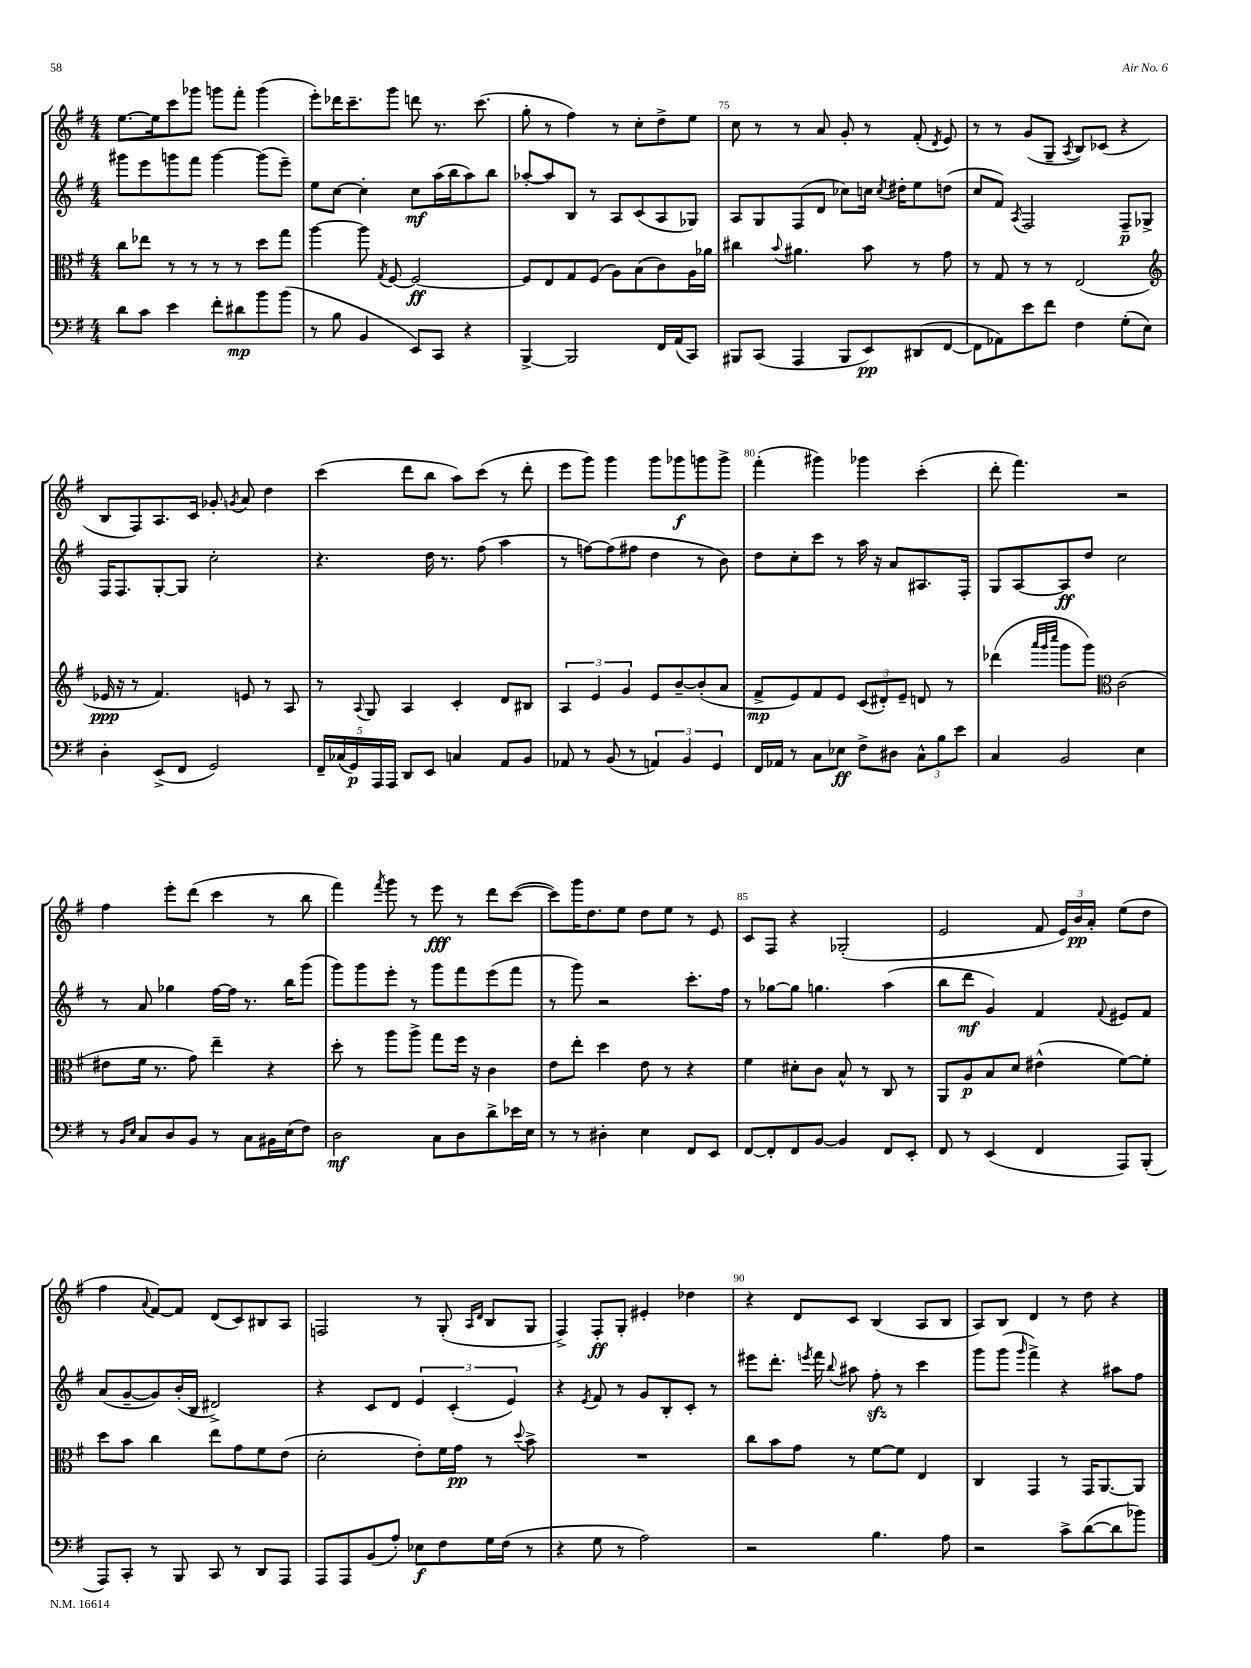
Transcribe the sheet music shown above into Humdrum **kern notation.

**kern	**dynam	**kern	**dynam	**kern	**dynam	**kern	**dynam
*part4	*part4	*part3	*part3	*part2	*part2	*part1	*part1
*staff4	*staff4	*staff3	*staff3	*staff2	*staff2	*staff1	*staff1
*clefF4	*	*clefC3	*	*clefG2	*	*clefG2	*
*k[f#]	*	*k[f#]	*	*k[f#]	*	*k[f#]	*
*M4/4	*	*M4/4	*	*M4/4	*	*M4/4	*
=72	=72	=72	=72	=72	=72	=72	=72
8d\L	.	8cc\L	.	8ggg#X\L	.	[8.ee\L	.
8c\J	.	8ee-X\J	.	8eee\	.	.	.
.	.	.	.	.	.	16ee\k]	.
4e\	.	8r	.	8gggn\	.	8ccc\	.
.	.	8r	.	8fff#\J	.	8ggg-X\J	.
8f#'\L	.	8r	.	[4ggg\	.	8gggn\L	.
8d#X\	mp	8r	.	.	.	8fff#'\J	.
8b\	.	8dd\L	.	(8ggg\L]	.	(4ggg\	.
(8b\J	.	8gg\J	.	8eee~\J)	.	.	.
=73	=73	=73	=73	=73	=73	=73	=73
8r	.	[4aa\	.	8ee\L	.	8eee'\L)	.
8B\	.	.	.	[8cc\J	.	16ddd-X\K	.
.	.	.	.	.	.	8.ccc~\	.
4BB/	.	8aa\]	.	4cc'\]	.	.	.
.	.	8qG/	.	.	.	.	.
.	.	[8F#/	.	.	.	8ggg\J	.
8EE/L)	.	2F#/_	ff	8cc\L	mf	8dddn\	.
8CC/J	.	.	.	(16aa\L	.	8.r	.
.	.	.	.	16bb\J	.	.	.
4r	.	.	.	8aa\)	.	.	.
.	.	.	.	.	.	(8.ccc\	.
.	.	.	.	8bb\J	.	.	.
=74	=74	=74	=74	=74	=74	=74	=74
[4BBB^/	.	8F#/L]	.	[8aa-X'/L	.	8gg'\	.
.	.	8E/	.	8aa-/]	.	8r	.
2BBB/]	.	8G/	.	8B/J	.	4ff#\)	.
.	.	(8F#/J	.	8r	.	.	.
.	.	8A\L)	.	8A/L	.	8r	.
.	.	(8B\	.	(8c/	.	8cc'\L	.
16FF#/LL	.	8c\)	.	8A/	.	8dd^\	.
(16AA/J	.	.	.	.	.	.	.
8CC/J)	.	16A\L	.	8G-X/J)	.	8ee\J	.
.	.	16a-X\JJ	.	.	.	.	.
=75	=75	=75	=75	=75	=75	=75	=75
8BBB#X/L	.	4cc#X\	.	8A/L	.	8cc\	.
(8CC/J	.	.	.	8G/	.	8r	.
.	.	8qqb/	.	.	.	.	.
4AAA/	.	4.a#X\	.	(8F#/	.	8r	.
.	.	.	.	8d/J	.	8a/	.
8BBB#/L	.	.	.	8cc-X\L)	.	8g'/	.
8EE/)	pp	8b\	.	16ccn\Jk	.	8r	.
.	.	.	.	8qcc/	.	.	.
.	.	.	.	16dd#X'\KL	.	.	.
(8DD#X/	.	8r	.	8ee\	.	(8f#'/	.
.	.	.	.	.	.	8qd/	.
[8FF#/J	.	8g\	.	(8ddn\J	.	8e/)	.
=76	=76	=76	=76	=76	=76	=76	=76
8FF#\L]	.	8r	.	8cc/L	.	8r	.
8AA-X\)	.	8G/	.	8f#/J)	.	8r	.
.	.	.	.	8qA/	.	.	.
8e\	.	8r	.	2F#/	.	(8g/L	.
8f#\J	.	8r	.	.	.	8G~/J	.
.	.	.	.	.	.	8qA/	.
4F#\	.	(2E/	.	.	.	8B/L)	.
.	.	.	.	.	.	(8c-X/J	.
(8G'\L	.	.	.	8F#~/L	p	4r	.
8E\J)	.	.	.	8G-X^/J	.	.	.
!!LO:LB:g=z
=77	=77	=77	=77	=77	=77	=77	=77
*	*	*clefG2	*	*	*	*	*
4D'\	.	16e-X/	ppp	16F#/KL	.	8B/L	.
.	.	16r	.	8.F#/	.	.	.
.	.	8r	.	.	.	8F#/)	.
(8EE^/L	.	4.f#/)	.	[8G'/	.	8.A/	.
8FF#/J	.	.	.	8G/J]	.	.	.
.	.	.	.	.	.	16c/Jk	.
2GG/)	.	.	.	2cc'\	.	8g-X'/	.
.	.	.	.	.	.	8qgn/	.
.	.	8en/	.	.	.	8a/	.
.	.	8r	.	.	.	4dd\	.
.	.	8A/	.	.	.	.	.
=78	=78	=78	=78	=78	=78	=78	=78
20FF#~/LL	.	8r	.	4.r	.	(4ccc\	.
(20C-X/	.	.	.	.	.	.	.
20GG/)	p	.	.	.	.	.	.
.	.	8qqA/	.	.	.	.	.
.	.	8G/	.	.	.	.	.
20AAA/	.	.	.	.	.	.	.
20AAA/JJ	.	.	.	.	.	.	.
8DD/L	.	4A/	.	.	.	8ddd\L	.
8EE/J	.	.	.	16dd\	.	8bb\J	.
.	.	.	.	8.r	.	.	.
4Cn/	.	4c'/	.	.	.	8aa\L)	.
.	.	.	.	(8ff#\	.	(8ccc\J	.
8AA/L	.	8d/L	.	4aa\	.	8r	.
8BB/J	.	8B#X/J	.	.	.	8ddd'\	.
=79	=79	=79	=79	=79	=79	=79	=79
8AA-X/	.	6A/	.	8r	.	8eee\L	.
8r	.	.	.	[8ffn\L)	.	8ggg\J)	.
.	.	6e/	.	.	.	.	.
(8BB/	.	.	.	(8ff\]	.	4ggg\	.
.	.	6g/	.	.	.	.	.
8r	.	.	.	8ff#X\J	.	.	.
6AAn/)	.	8e/L	.	4dd\	.	8ggg\L	.
.	.	[8b~/	.	.	.	8ggg-X\	f
6BB/	.	.	.	.	.	.	.
.	.	(8b'/]	.	8r	.	8gggn\	.
6GG/	.	.	.	.	.	.	.
.	.	8a/J	.	8b\)	.	8ggg^\J	.
=80	=80	=80	=80	=80	=80	=80	=80
16FF#/LL	.	8f#^/L	mp	8dd\L	.	(4fff#'\	.
16AA-X/JJ	.	.	.	.	.	.	.
8r	.	8e/)	.	8cc'\	.	.	.
8C\L	.	8f#/	.	8ccc\J	.	4ggg#X\)	.
8E-X\J	ff	8e/J	.	8r	.	.	.
8F#^\L	.	(12c/L	.	16aa\	.	4ggg-X\	.
.	.	.	.	16r	.	.	.
.	.	12d#X'/)	.	.	.	.	.
8D#X\J	.	.	.	8a/L	.	.	.
.	.	12e~/J	.	.	.	.	.
12C^^\L	.	8dn/	.	8.A#X/	.	(4ccc'\	.
12B\	.	.	.	.	.	.	.
.	.	8r	.	.	.	.	.
12e\J	.	.	.	.	.	.	.
.	.	.	.	16F#'/Jk	.	.	.
=81	=81	=81	=81	=81	=81	=81	=81
4C/	.	(4ddd-X\	.	8G/L	.	8ddd'\	.
.	.	.	.	[8A/	.	4.fff#\)	.
.	.	32qqaaa/LLL	.	.	.	.	.
.	.	32qqggg/	.	.	.	.	.
.	.	32qqcccc/JJJ	.	.	.	.	.
2BB/	.	8ggg\L	.	8A/]	ff	.	.
.	.	8ggg\J)	.	8dd/J	.	.	.
*	*	*clefC3	*	*	*	*	*
.	.	(2c\	.	2cc\	.	2r	.
4E\	.	.	.	.	.	.	.
!!LO:LB:g=z
=82	=82	=82	=82	=82	=82	=82	=82
8r	.	8e#X\L	.	8r	.	4ff#\	.
16qqBB/LL	.	.	.	.	.	.	.
16qqE/JJ	.	.	.	.	.	.	.
8C/L	.	16f#\Jk	.	8a/	.	.	.
.	.	8.r	.	.	.	.	.
8D/	.	.	.	4gg-X\	.	8eee'\L	.
8BB/J	.	8g\)	.	.	.	(8ddd\J	.
8r	.	4ee~\	.	[16ff#\LL	.	4ccc\	.
.	.	.	.	16ff#\JJ]	.	.	.
8C\L	.	.	.	8.r	.	.	.
16BB#X\L	.	4r	.	.	.	8r	.
(16E\J	.	.	.	16bb\KL	.	.	.
8F#\J)	.	.	.	(8ggg\J	.	8bb\	.
=83	=83	=83	=83	=83	=83	=83	=83
2D\	mf	8dd'\	.	8ggg\L)	.	4fff#\)	.
.	.	8r	.	8ggg\	.	.	.
.	.	.	.	.	.	8qfff#/	.
.	.	8aa\L	.	8eee'\J	.	8ggg\	.
.	.	8aa^\J	.	8r	.	8r	.
8C\L	.	8gg\L	.	8ggg\L	.	8eee\	fff
8D\	.	16ff#\Jk	.	8fff#\	.	8r	.
.	.	16r	.	.	.	.	.
8d^\	.	4c\	.	(8eee\	.	8ddd\L	.
16e-X\L	.	.	.	8fff#\J	.	([8ccc\J	.
16E\JJ	.	.	.	.	.	.	.
=84	=84	=84	=84	=84	=84	=84	=84
8r	.	8e\L	.	8r	.	8ccc\L])	.
8r	.	8ee'\J	.	8ggg\)	.	16ggg\K	.
.	.	.	.	.	.	8.dd\	.
4D#X'\	.	4dd\	.	2r	.	.	.
.	.	.	.	.	.	8ee\J	.
4E\	.	8e\	.	.	.	8dd\L	.
.	.	8r	.	.	.	8ee\J	.
8FF#/L	.	4r	.	8.ccc'\L	.	8r	.
8EE/J	.	.	.	.	.	8e/	.
.	.	.	.	16ff#\Jk	.	.	.
=85	=85	=85	=85	=85	=85	=85	=85
[8FF#/L	.	4f#\	.	8r	.	8c/L	.
8FF#'/]	.	.	.	[8gg-X\L	.	8F#/J	.
8FF#/	.	8d#X'\L	.	8gg-\J]	.	4r	.
[8BB/J	.	8c\J	.	4.ggn\	.	.	.
4BB/]	.	8B^^/	.	.	.	(2G-X'/	.
.	.	8r	.	.	.	.	.
8FF#/L	.	8C/	.	(4aa\	.	.	.
8EE'/J	.	8r	.	.	.	.	.
=86	=86	=86	=86	=86	=86	=86	=86
8FF#/	.	8AA/L	.	8bb\L	.	2e/	.
8r	.	8A/	p	8ddd\J	mf	.	.
(4EE/	.	8B/	.	4g/)	.	.	.
.	.	8d/J	.	.	.	.	.
4FF#/	.	(4e#X^^\	.	4f#/	.	8f#/	.
.	.	.	.	.	.	24e/LL)	.
.	.	.	.	.	.	24b/	pp
.	.	.	.	.	.	24a'/JJ	.
.	.	.	.	8qqf#/	.	.	.
8AAA/L)	.	[8f#\L)	.	8e#X/L	.	(8ee\L	.
(8BBB'/J	.	8f#'\J]	.	8f#/J	.	8dd\J	.
!!LO:LB:g=z
=87	=87	=87	=87	=87	=87	=87	=87
8AAA/L)	.	8dd\L	.	(8a/L	.	4ff#\	.
8CC'/J	.	8b\J	.	[8g~/	.	.	.
.	.	.	.	.	.	8qqa/	.
8r	.	4cc\	.	8g/])	.	[8f#/L)	.
8BBB/	.	.	.	(16b'/L	.	8f#/J]	.
.	.	.	.	16B/JJ	.	.	.
8CC/	.	8ee\L	.	2d#X^/)	.	(8d/L	.
8r	.	8g\	.	.	.	8c/)	.
8DD/L	.	8f#\	.	.	.	8B#X/	.
8AAA/J	.	(8e\J	.	.	.	8A/J	.
=88	=88	=88	=88	=88	=88	=88	=88
8AAA/L	.	2d'\	.	4r	.	2Fn/	.
8AAA/	.	.	.	.	.	.	.
(8BB/	.	.	.	8c/L	.	.	.
8A'/J)	.	.	.	8d/J	.	.	.
8E-X\L	f	8e'\L)	.	6e/	.	8r	.
8F#\	.	16f#\L	.	.	.	(8G'/	.
.	.	.	.	(6c'/	.	.	.
.	.	16g\JJ	pp	.	.	.	.
.	.	.	.	.	.	16qqA/LL	.
.	.	.	.	.	.	16qqd/JJ	.
16G\L	.	8r	.	.	.	8B/L	.
(16F#\JJ	.	.	.	.	.	.	.
.	.	.	.	6e/)	.	.	.
.	.	8qqdd/	.	.	.	.	.
8r	.	8b^\	.	.	.	8G/J	.
=89	=89	=89	=89	=89	=89	=89	=89
4r	.	1r	.	4r	.	4F#^/)	.
.	.	.	.	8qe/	.	.	.
8G\	.	.	.	8f#/	.	8F#'/L	ff
8r	.	.	.	8r	.	8G'/J	.
2A\)	.	.	.	8g/L	.	4e#X'/	.
.	.	.	.	8B'/	.	.	.
.	.	.	.	8c'/J	.	4dd-X\	.
.	.	.	.	8r	.	.	.
=90	=90	=90	=90	=90	=90	=90	=90
2r	.	8cc\L	.	8eee#X\L	.	4r	.
.	.	8b\	.	8.ddd'\J	.	.	.
.	.	8g\J	.	.	.	8d/L	.
.	.	.	.	8qeeen/	.	.	.
.	.	.	.	16fff#\	.	.	.
.	.	.	.	8qqbb/	.	.	.
.	.	8r	.	8aa#X\	.	8c/J	.
4.B\	.	[8f#\L	.	8ff#zz'\	.	(4B/	.
.	.	8f#\J]	.	8r	.	.	.
.	.	4E/	.	4ccc\	.	8A/L	.
8A\	.	.	.	.	.	8B/J	.
=91	=91	=91	=91	=91	=91	=91	=91
2r	.	4C/	.	8ggg\L	.	8A/L)	.
.	.	.	.	(8ggg\J	.	8B/J	.
.	.	.	.	16qqggg/	.	.	.
.	.	4GG/	.	4fff#^\)	.	4d/	.
8c^\L	.	8r	.	4r	.	8r	.
([8d\	.	16GG/KL	.	.	.	8dd\	.
.	.	[8.AA/	.	.	.	.	.
8d\]	.	.	.	8aa#X\L	.	4r	.
8b-X\J)	.	8AA/J]	.	8ff#\J	.	.	.
==	==	==	==	==	==	==	==
*-	*-	*-	*-	*-	*-	*-	*-
